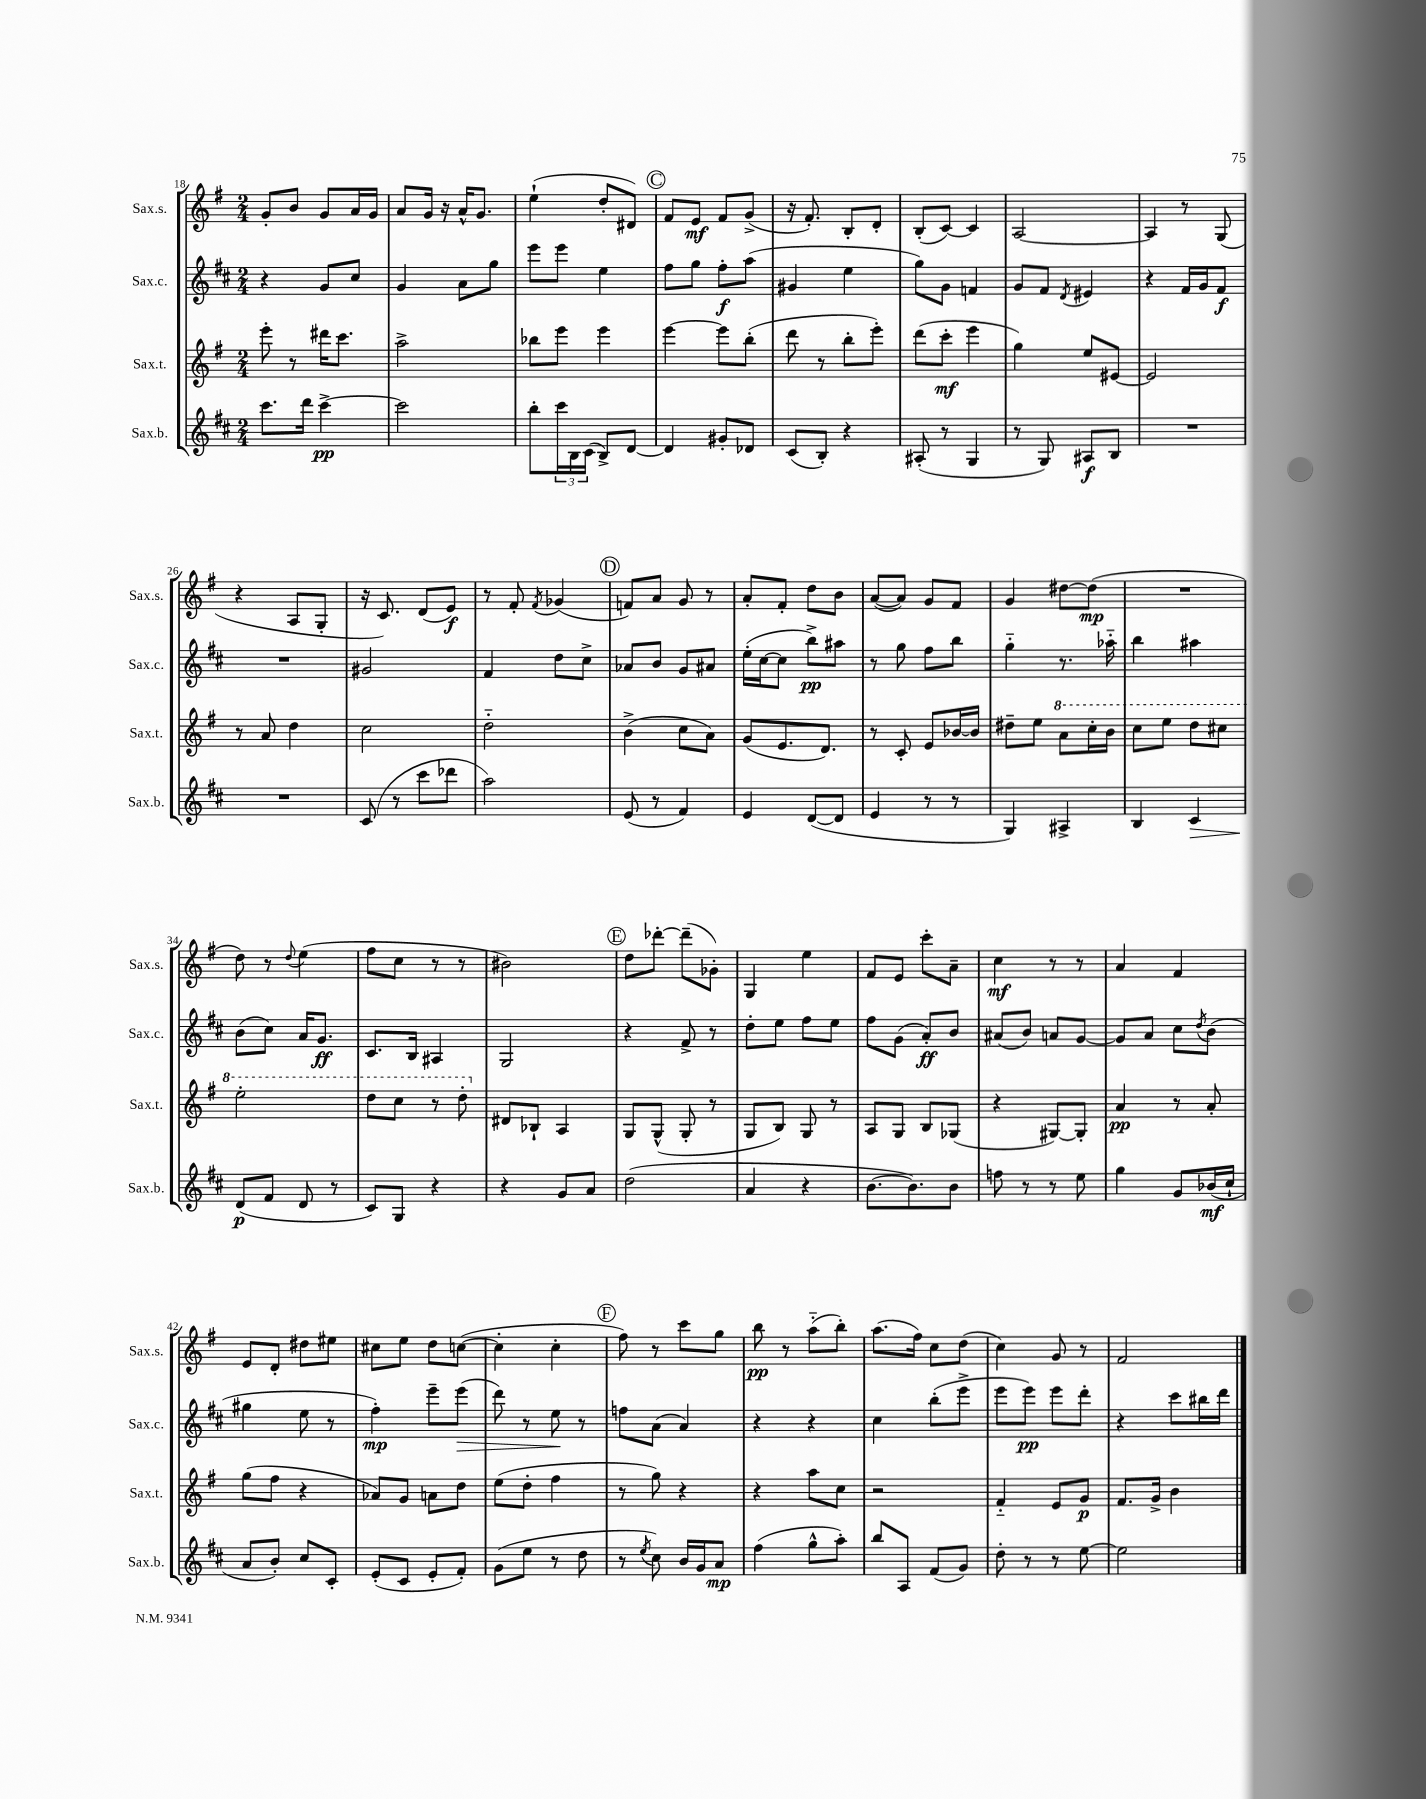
<<
\new StaffGroup <<
\new Staff = "s0" \with { instrumentName = "Sax.s." shortInstrumentName = "Sax.s." } {
    \clef treble \key g \major \numericTimeSignature \time 2/4
    g'8-. b'8 g'8 a'16 g'16 |
    a'8 g'16 r16 a'16-^ g'8. |
    e''4-!( d''8-. dis'8) |
    \mark \markup { \circle "C" } fis'8 e'8\mf fis'8 g'8->( |
    r16 fis'8.-.) b8-. d'8-. |
    b8-.( c'8~) c'4 |
    a2~ |
    a4 r8 g8( |
    r4 a8 g8-. |
    r16 c'8.) d'8( e'8\f) |
    r8 fis'8-. \acciaccatura { fis'8 } ges'4( |
    \mark \markup { \circle "D" } f'8) a'8 g'8 r8 |
    a'8-. fis'8-. d''8 b'8 |
    a'8~( a'8) g'8 fis'8 |
    g'4 dis''8~ dis''8\mp( |
    R2 |
    d''8) r8 \appoggiatura { d''8 } e''4( |
    fis''8 c''8 r8 r8 |
    bis'2) |
    \mark \markup { \circle "E" } d''8 des'''8~-. des'''8--( ges'8-.) |
    g4 e''4 |
    fis'8 e'8 c'''8-. a'8-- |
    c''4\mf r8 r8 |
    a'4 fis'4 |
    e'8 d'8-. dis''8 eis''8 |
    cis''8 e''8 d''8 c''8~( |
    c''4-. c''4-. |
    \mark \markup { \circle "F" } fis''8) r8 c'''8 g''8 |
    b''8\pp r8 a''8-_( b''8-.) |
    a''8.( fis''16) c''8 d''8( |
    c''4) g'8 r8 |
    fis'2 \bar "|." |
}
\new Staff = "s1" \with { instrumentName = "Sax.c." shortInstrumentName = "Sax.c." } {
    \clef treble \key d \major \numericTimeSignature \time 2/4
    r4 g'8 cis''8 |
    g'4 a'8 g''8 |
    e'''8 e'''8 e''4 |
    \mark \markup { \circle "C" } fis''8 g''8 fis''8-.\f a''8( |
    gis'4 e''4 |
    g''8) g'8 f'4 |
    g'8 fis'8 \acciaccatura { d'8 } eis'4 |
    r4 fis'16 g'16 fis'8\f |
    R2 |
    gis'2 |
    fis'4 d''8 cis''8-> |
    \mark \markup { \circle "D" } aes'8 b'8 g'8 ais'8 |
    e''16-.( cis''16~ cis''8 b''8->\pp) ais''8 |
    r8 g''8 fis''8 b''8 |
    g''4-_ r8. aes''16-_ |
    b''4 ais''4 |
    b'8( cis''8) a'16 g'8.\ff |
    cis'8. b16 ais4 |
    g2 |
    \mark \markup { \circle "E" } r4 fis'8-> r8 |
    d''8-. e''8 fis''8 e''8 |
    fis''8 g'8( a'8-.\ff) b'8 |
    ais'8( b'8) a'8 g'8~ |
    g'8 a'8 cis''8 \acciaccatura { d''8 } b'8( |
    gis''4 e''8 r8 |
    fis''4-.\mp) e'''8-- e'''8\>( |
    d'''8) r8 e''8\! r8 |
    \mark \markup { \circle "F" } f''8 a'8( a'4) |
    r4 r4 |
    cis''4 b''8-.( e'''8-> |
    e'''8 e'''8\pp) e'''8 d'''8-. |
    r4 cis'''8 bis''16 d'''16 \bar "|." |
}
\new Staff = "s2" \with { instrumentName = "Sax.t." shortInstrumentName = "Sax.t." } {
    \clef treble \key g \major \numericTimeSignature \time 2/4
    e'''8-. r8 dis'''16 c'''8. |
    a''2-> |
    bes''8 e'''8 e'''4 |
    \mark \markup { \circle "C" } e'''4~ e'''8 b''8-.( |
    d'''8 r8 b''8-. e'''8-.) |
    d'''8( c'''8-.\mf e'''4 |
    g''4) e''8 eis'8~ |
    eis'2 |
    r8 a'8 d''4 |
    c''2 |
    d''2-_ |
    \mark \markup { \circle "D" } b'4->( c''8 a'8) |
    g'8( e'8. d'8.) |
    r8 c'8-. e'8 bes'16~ bes'16 |
    dis''8-- e''8 \ottava #1 a''8 c'''16-. b''16 |
    c'''8 e'''8 d'''8 cis'''8 |
    e'''2-. |
    d'''8 c'''8 r8 d'''8-. \ottava #0 |
    dis'8 bes8-! a4 |
    \mark \markup { \circle "E" } g8 g8-^( g8-. r8 |
    g8 b8) g8 r8 |
    a8 g8 b8 ges8( |
    r4 gis8~) gis8-. |
    a'4\pp r8 a'8-. |
    g''8( fis''8 r4 |
    aes'8) g'8 a'8 d''8 |
    e''8( d''8-. fis''4 |
    \mark \markup { \circle "F" } r8 g''8) r4 |
    r4 a''8 c''8 |
    r2 |
    fis'4-_ e'8 g'8\p |
    fis'8. g'16-> b'4 \bar "|." |
}
\new Staff = "s3" \with { instrumentName = "Sax.b." shortInstrumentName = "Sax.b." } {
    \clef treble \key d \major \numericTimeSignature \time 2/4
    cis'''8. d'''16 cis'''4~->\pp |
    cis'''2 |
    b''8-. \tuplet 3/2 { cis'''16 b16 cis'16( } b8->) d'8~ |
    \mark \markup { \circle "C" } d'4 gis'8-. des'8 |
    cis'8( b8-.) r4 |
    ais8-.( r8 g4 |
    r8 g8) ais8\f b8 |
    R2 |
    R2 |
    cis'8( r8 cis'''8 des'''8 |
    a''2) |
    \mark \markup { \circle "D" } e'8( r8 fis'4) |
    e'4 d'8~( d'8 |
    e'4 r8 r8 |
    g4) ais4-> |
    b4 cis'4\> |
    d'8\p\!( fis'8 d'8 r8 |
    cis'8) g8 r4 |
    r4 g'8 a'8 |
    \mark \markup { \circle "E" } d''2( |
    a'4 r4 |
    b'8.~ b'8.) b'8 |
    f''8 r8 r8 e''8 |
    g''4 g'8 bes'16\mf( cis''16-! |
    a'8 b'8-.) cis''8 cis'8-. |
    e'8-.( cis'8 e'8-. fis'8-.) |
    g'8( e''8 r8 d''8 |
    \mark \markup { \circle "F" } r8 \acciaccatura { e''8 } cis''8) b'16 g'16 a'8\mp |
    fis''4( g''8-^ a''8-.) |
    b''8 a8 fis'8( g'8) |
    d''8-. r8 r8 e''8~ |
    e''2 \bar "|." |
}
>>
>>
\layout { \context { \Score currentBarNumber = #18 } }
